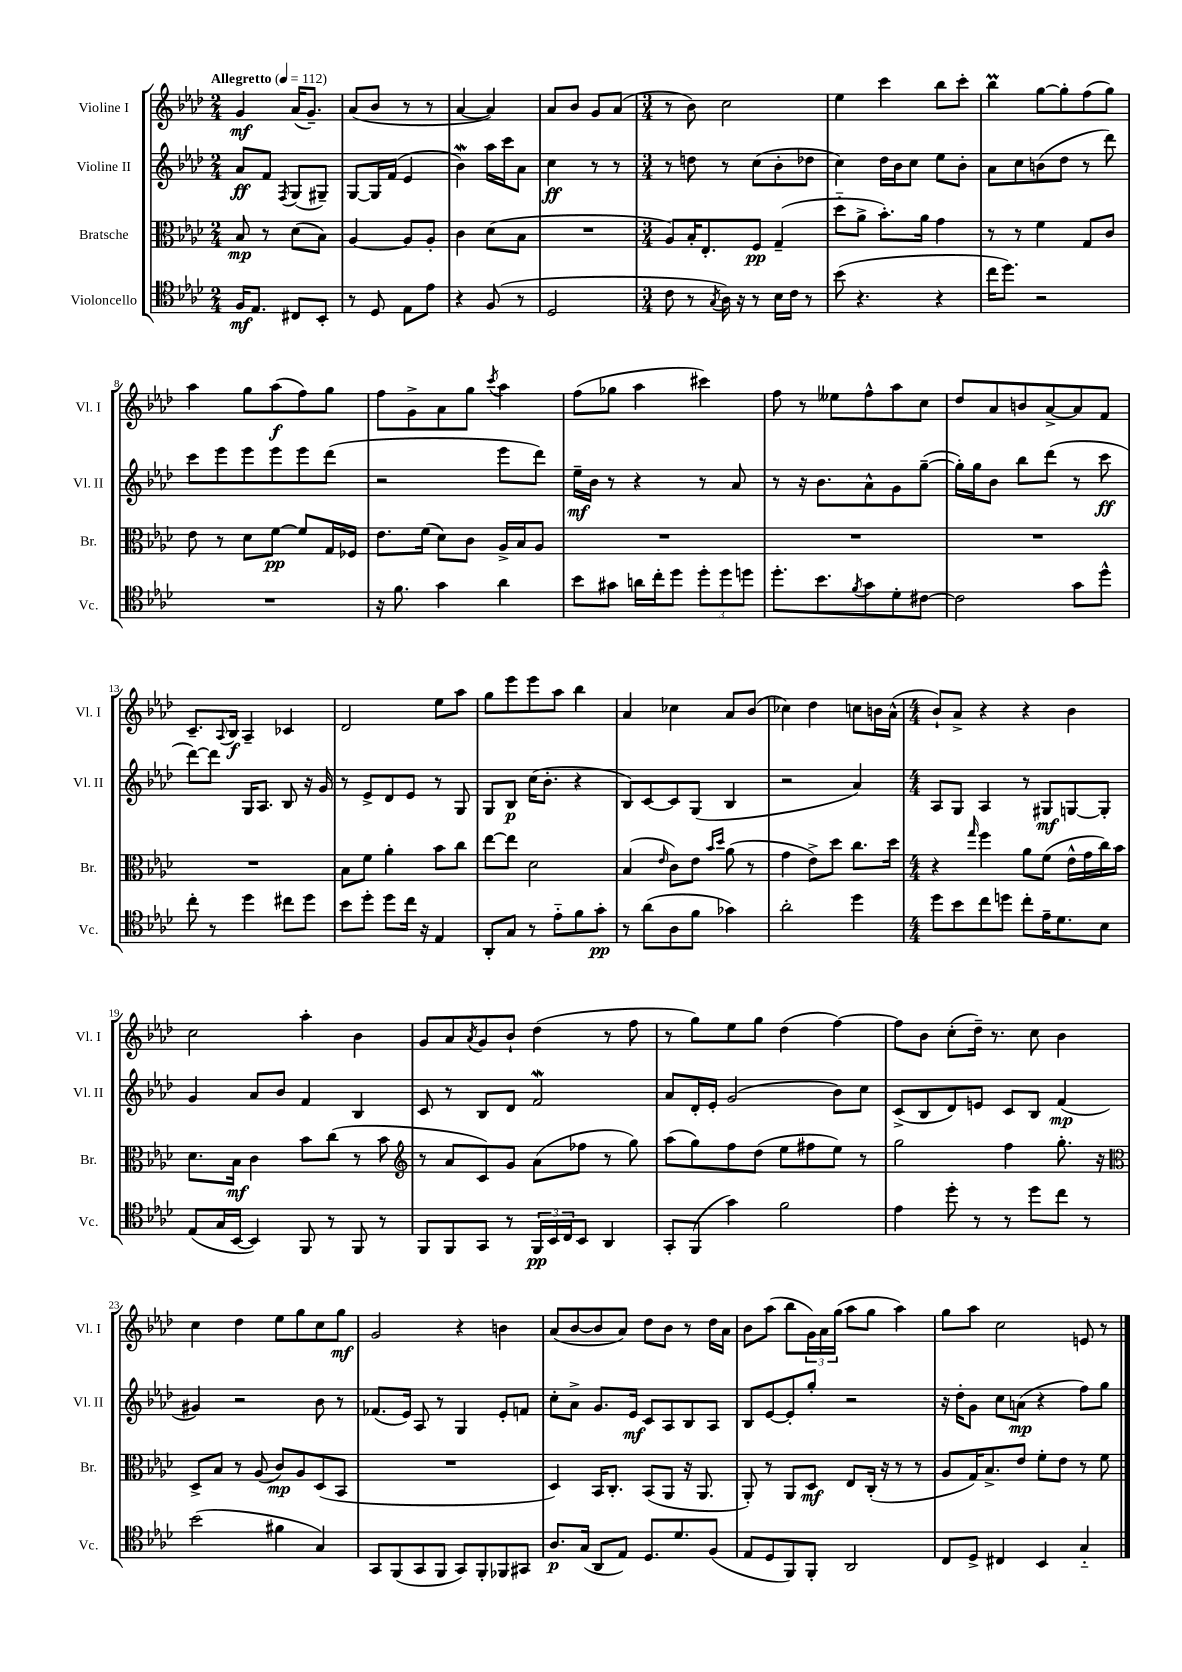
<<
\new StaffGroup <<
\new Staff = "s0" \with { instrumentName = "Violine I" shortInstrumentName = "Vl. I" } {
    \clef treble \key aes \major \numericTimeSignature \time 2/4 \tempo "Allegretto" 4 = 112
    g'4\mf aes'16( g'8.--) |
    aes'8( bes'8 r8 r8 |
    aes'4~ aes'4) |
    aes'8 bes'8 g'8 aes'8( |
    \numericTimeSignature \time 3/4 r8 bes'8) c''2 |
    ees''4 c'''4 bes''8 c'''8-. |
    bes''4\prall g''8~ g''8-. f''8( g''8) |
    aes''4 g''8 aes''8\f( f''8) g''8 |
    f''8 g'8-> aes'8 g''8 \acciaccatura { c'''8 } aes''4 |
    f''8( ges''8 aes''4 cis'''4) |
    f''8 r8 eeses''8 f''8-^ aes''8 c''8 |
    des''8 aes'8 b'8 aes'8~-> aes'8 f'8 |
    c'8.-- \appoggiatura { aes8 } bes16\f aes4-- ces'4 |
    des'2 ees''8 aes''8 |
    g''8 ees'''8 ees'''8 aes''8 bes''4 |
    aes'4 ces''4 aes'8 bes'8( |
    ces''4) des''4 c''8 b'16 aes'16-^( |
    \numericTimeSignature \time 4/4 bes'8-!) aes'8-> r4 r4 bes'4 |
    c''2 aes''4-. bes'4 |
    g'8 aes'8 \acciaccatura { aes'8 } g'8 bes'8-! des''4( r8 f''8 |
    r8 g''8) ees''8 g''8 des''4( f''4~) |
    f''8 bes'8 c''8-.( des''16--) r8. c''8 bes'4 |
    c''4 des''4 ees''8 g''8 c''8 g''8\mf |
    g'2 r4 b'4 |
    aes'8( bes'8~ bes'8 aes'8) des''8 bes'8 r8 des''16 aes'16 |
    bes'8 aes''8( bes''8 \tuplet 3/2 { g'16) aes'16 g''16( } aes''8 g''8 aes''4) |
    g''8 aes''8 c''2 e'8 r8 \bar "|." |
}
\new Staff = "s1" \with { instrumentName = "Violine II" shortInstrumentName = "Vl. II" } {
    \clef treble \key aes \major \numericTimeSignature \time 2/4
    aes'8\ff f'8 \acciaccatura { f8 } g8( gis8--) |
    g8~ g16 f'16( ees'4 |
    bes'4\mordent) aes''16 c'''16 aes'8 |
    c''4\ff r8 r8 |
    \numericTimeSignature \time 3/4 r8 d''8 r8 c''8( bes'8-. des''8 |
    c''4) des''16 bes'16 c''8 ees''8 bes'8-. |
    aes'8 c''8 b'8( des''8 r8 des'''8) |
    c'''8 ees'''8 ees'''8 ees'''8 ees'''8 des'''8( |
    r2 ees'''8 des'''8) |
    ees''16--\mf bes'16 r8 r4 r8 aes'8 |
    r8 r16 bes'8. aes'8-^ g'8 g''8~--( |
    g''16-.) g''16 bes'8 bes''8 des'''8( r8 c'''8\ff |
    des'''8~) des'''8 g16 aes8. bes8 r16 g'16 |
    r8 ees'8-> des'8 ees'8 r8 g8 |
    g8 bes8\p c''16( bes'8.-. r4 |
    bes8) c'8~ c'8 g8( bes4 |
    r2 aes'4) |
    \numericTimeSignature \time 4/4 aes8 g8 aes4 r8 gis8\mf g8~ g8-. |
    g'4 aes'8 bes'8 f'4 bes4 |
    c'8 r8 bes8 des'8 f'2\mordent |
    aes'8 des'16-. ees'16-. g'2( bes'8) c''8 |
    c'8->( bes8 des'8) e'8 c'8 bes8 f'4\mp( |
    gis'4) r2 bes'8 r8 |
    fes'8.( ees'16) aes8 r8 g4 ees'8-. f'8 |
    c''8-. aes'8-> g'8. ees'16\mf c'8 aes8 bes8 aes8 |
    bes8 ees'8~ ees'8-. g''8-. r2 |
    r16 des''16-. g'8 c''8 a'8\mp( r4 f''8) g''8 \bar "|." |
}
\new Staff = "s2" \with { instrumentName = "Bratsche" shortInstrumentName = "Br." } {
    \clef alto \key aes \major \numericTimeSignature \time 2/4
    bes8\mp r8 des'8( bes8) |
    aes4~ aes8 aes8-. |
    c'4 des'8( bes8 |
    R2 |
    \numericTimeSignature \time 3/4 aes8) bes16-. ees8.-. f8\pp g4--( |
    des''8-_ aes'8-> bes'8.-.) aes'16 g'4 |
    r8 r8 f'4 g8 c'8 |
    ees'8 r8 des'8 f'8~\pp f'8 g16 fes16 |
    ees'8. f'16( des'8) c'8 aes16-> bes16 aes8 |
    R2. |
    R2. |
    R2. |
    R2. |
    bes8 f'8 aes'4-. bes'8 c''8 |
    ees''8~ ees''8 des'2 |
    bes4( \grace { ees'16 } c'8) ees'8 \grace { bes'16 des''16 } aes'8( r8 |
    g'4 ees'8->) des''8 c''8. des''16 |
    \numericTimeSignature \time 4/4 r4 \grace { g''16 } f''4 aes'8 f'8( ees'16-^ g'16 c''16) bes'16 |
    des'8. bes16\mf c'4 bes'8 c''8( r8 bes'8 |
    \clef treble r8 aes'8 c'8) g'8 aes'8( fes''8 r8 g''8) |
    aes''8( g''8) f''8 des''8( ees''8 fis''8 ees''8) r8 |
    g''2 f''4 g''8.-. r16 |
    \clef alto des8-> bes8 r8 aes8( c'8\mp) aes8 des8( bes,8 |
    R1 |
    des4) bes,16 c8.-. bes,8( aes,8 r16 aes,8. |
    aes,8-.) r8 aes,8 des8\mf ees8 c16-.( r16 r8 r8 |
    aes8 g16) bes8.-> ees'8 f'8-. ees'8 r8 f'8 \bar "|." |
}
\new Staff = "s3" \with { instrumentName = "Violoncello" shortInstrumentName = "Vc." } {
    \clef tenor \key aes \major \numericTimeSignature \time 2/4
    f16\mf ees8. cis8 bes,8-. |
    r8 des8 ees8 ees'8 |
    r4 f8( r8 |
    des2 |
    \numericTimeSignature \time 3/4 c'8 r8 \acciaccatura { g8 } aes16) r16 r8 bes16 c'16 r8 |
    bes'8( r4. r4 |
    c''16 des''8.) r2 |
    R2. |
    r16 f'8. g'4 aes'4 |
    bes'8 gis'8 a'16 c''16-. des''8 \tuplet 3/2 { des''8-. des''8 d''8 } |
    des''8.-. bes'8. \acciaccatura { f'8 } g'8 des'8-. cis'8~ |
    cis'2 g'8 des''8-^ |
    c''8-. r8 des''4 cis''8 des''8 |
    bes'8 des''8-. des''8 c''16 r16 ees4 |
    aes,8-. g8 r8 ees'8-_ f'8 g'8-.\pp |
    r8 aes'8( aes8 f'8 ges'4) |
    aes'2-. des''4 |
    \numericTimeSignature \time 4/4 des''8 bes'8 c''8 d''8 c''8-. ees'16-- des'8. bes8 |
    ees8( g16 bes,16~ bes,4) f,8 r8 f,8 r8 |
    f,8 f,8 g,8 r8 \tuplet 3/2 { f,16\pp bes,16 c16 } bes,8 aes,4 |
    g,8-. f,8( g'4) f'2 |
    ees'4 des''8-. r8 r8 des''8 c''8 r8 |
    bes'2( fis'4 g4) |
    g,8 f,8( g,8 f,8 g,8) f,8-. fes,8 gis,8 |
    aes8.\p g16( aes,8 ees8) des8. des'8. f8( |
    ees8 des8 f,8) f,8-. aes,2 |
    c8 des8-> cis4 bes,4 g4-_ \bar "|." |
}
>>
>>
